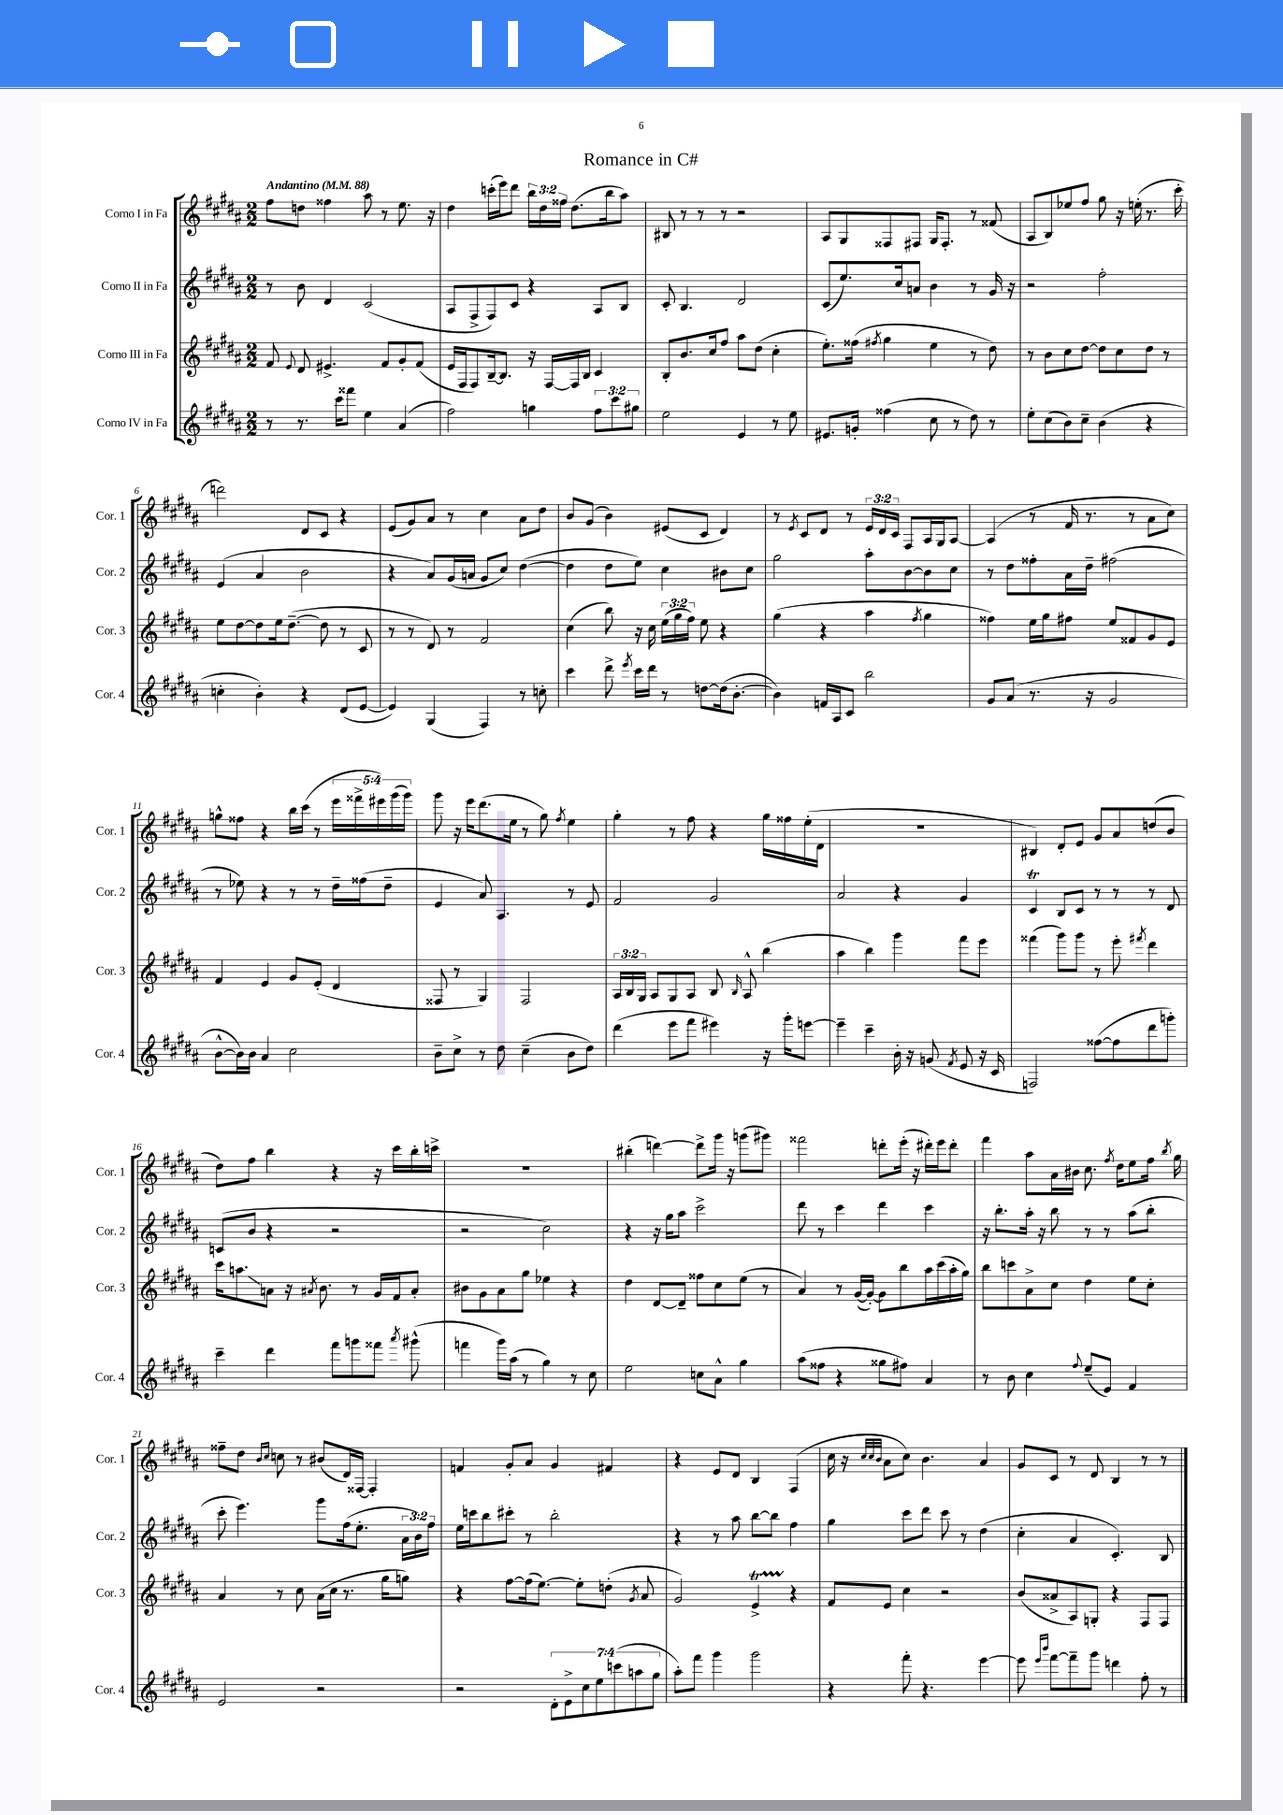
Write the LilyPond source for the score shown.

\header { title = "Romance in C#" }
<<
\new StaffGroup <<
\new Staff = "s0" \with { instrumentName = "Corno I in Fa" shortInstrumentName = "Cor. 1" } {
    \clef treble \key b \major \numericTimeSignature \time 2/2 \override Staff.TupletNumber.text = #tuplet-number::calc-fraction-text \tempo "Andantino" 4 = 88
    \autoBeamOff fis''8[ d''8] fisis''4 ais''8 r8 e''8. r16 |
    dis''4 c'''16[-.( e'''16) dis'''8] \tuplet 3/2 { b''16[ dis''16 fisis''16] } dis''8.[( b''16 ais''8]) |
    bis8 r8 r8 r8 r2 |
    ais8[ gis8 fisis8 fis8] gis16[ fis8.]-. r8 fisis'8( |
    ais8[ b8) ees''8 fis''8] gis''8 r16 e''16-.( r8. cis'''16-. |
    d'''2) dis'8[ cis'8] r4 |
    e'8[( gis'8) ais'8] r8 cis''4 ais'8[ dis''8] |
    b'8[ gis'8]( b'4) eis'8[( cis'8] dis'4) |
    r8 \acciaccatura { e'8 } cis'8[ dis'8] r8 \tuplet 3/2 { e'16[ dis'16 cis'16] } fis8[ ais16 gis16 ais8]~ |
    ais4( r8 fis'16 r8. r8 ais'8[ cis''8]) |
    g''8[-^ fisis''8] r4 b''16[ cis'''16]( r8 \tuplet 5/4 { e'''16[ fisis'''16-> eis'''16) gis'''16( gis'''16]) } |
    gis'''8 r16 e'''16[ dis'''8.( e''16] r8 gis''8) \acciaccatura { fis''8 } e''4 |
    gis''4-. r8 fis''8 r4 gis''16[ fisis''16 e''16-.( dis'16] |
    R1 |
    bis4) dis'8[-. e'8] gis'8[ ais'8 d''8( b'8] |
    dis''8[) fis''8] b''4 r4 r16 cis'''16[ b''16-. c'''16]-> |
    R1 |
    bis''4-.( d'''4~) d'''8[-> gis'''16] r16 g'''8[( gis'''8]) |
    fisis'''2 d'''8[-. e'''16]-.( r16 dis'''16[-.) e'''16 dis'''8]-. |
    fis'''4 ais''8[ ais'16 bis'16] cis''8. \acciaccatura { fis''8 } dis''16[ e''8 fis''16] \acciaccatura { b''8 } gis''16 |
    fisis''8[-- dis''8] \grace { b'16[ cis''16] } c''8 r8 bis'8[( dis'16) fisis16]~ fisis4-. |
    f'4 gis'8[-. ais'8] gis'4 fis'4 |
    r4 e'8[ dis'8] b4 fis4( |
    cis''16 r16 \grace { cis''32[ cis''32 b'32] } ais'8[ cis''8]) b'4. ais'4 |
    gis'8[ cis'8] r8 dis'8 b4 r8 r8 \bar "|." |
}
\new Staff = "s1" \with { instrumentName = "Corno II in Fa" shortInstrumentName = "Cor. 2" } {
    \clef treble \key b \major \numericTimeSignature \time 2/2 \override Staff.TupletNumber.text = #tuplet-number::calc-fraction-text
    \autoBeamOff r8 b'8 dis'4 cis'2( |
    ais8[ fis8-> fis8) cis'8] r4 ais8[ b8] |
    cis'8-. b4. dis'2 |
    cis'8[( e''8.) cis''16 a'8] b'4 r8 gis'16 r16 |
    r2 fis''2-. |
    e'4( ais'4 b'2 |
    r4 ais'8[) gis'16( a'16] gis'8[ cis''8]) dis''4~( |
    dis''4 dis''8[ e''8]) cis''4 bis'8[ cis''8] |
    gis''2 ais''8[-. b'8~ b'8 cis''8] |
    r8 dis''8[ fisis''8-. ais'16 dis''16]-- fis''2( |
    r8 ees''8) r4 r8 r8 dis''16[-- fisis''16( dis''8]-- |
    e'4 ais'8) ais4. r8 e'8 |
    fis'2 gis'2 |
    ais'2 r4 gis'4 |
    cis'4\trill b8[ cis'8] r8 r8 r8 dis'8 |
    c'8[( b'8] r4 r2 |
    r2 cis''2) |
    r4 r16 gis''16[ ais''8] cis'''2-> |
    dis'''8 r8 cis'''4 dis'''4 cis'''4 |
    r16 b''8.[-. ais''16]-. r16 b''8 r8 r8 ais''8[( b''8]-. |
    cis'''8-. e'''4.) gis'''8[ fis''16( e''8.]-. \tuplet 3/2 { ais'16[ b'16) fis''16] } |
    e''16[ c'''16 b''8 cis'''8]-. r8 b''2-. |
    r4 r8 ais''8 b''8[~ b''8] fis''4 |
    gis''4 cis'''8[ dis'''8] cis'''8 r8 dis''4( |
    cis''4-. ais'4 cis'4.-.) b8 \bar "|." |
}
\new Staff = "s2" \with { instrumentName = "Corno III in Fa" shortInstrumentName = "Cor. 3" } {
    \clef treble \key b \major \numericTimeSignature \time 2/2 \override Staff.TupletNumber.text = #tuplet-number::calc-fraction-text
    \autoBeamOff fis'8 \appoggiatura { e'8 } dis'8 eis'4.-> fis'8[ gis'8-. fis'8]( |
    e'16[ fis16 fis8) b16~-- b8.] r16 fis16[~ fis16 b16] cis'4 |
    b8[-. b'8. cis''16 fis''8] ais''8[ dis''8]( cis''4-. |
    e''8.[-.) fisis''16]( \acciaccatura { fis''8 } gis''4 e''4 r8 dis''8) |
    r8 b'8[ cis''8 dis''8]~ dis''8[ cis''8 dis''8] r8 |
    e''8[ dis''8~ dis''8 e''16 dis''8.]~--( dis''8 r8 cis'8 |
    r8 r8 dis'8) r8 fis'2 |
    cis''4( b''8) r16 cis''16 \tuplet 3/2 { e''16[( gis''16 fis''16]) } e''8 r4 |
    gis''4( r4 ais''4 \acciaccatura { fis''8 } gis''4 |
    fisis''4) e''16[ gis''16 fis''8] e''8[ fisis'8 gis'8 e'8] |
    fis'4 e'4 gis'8[ e'8]-.( dis'4 |
    fisis8 r8 gis4) fisis2 |
    \tuplet 3/2 { ais16[ b16 gis16] } ais8[ gis8 ais8] b8 \grace { b16 } ais8-^ b''4( |
    ais''4 b''4) gis'''4 fis'''8[ e'''8] |
    fisis'''4( gis'''8[) gis'''8] r8 e'''8-. \acciaccatura { fis'''8 } dis'''4 |
    cis'''16[ a''8.\glissando a'8] r16 \acciaccatura { ais'8 } b'8. r8 gis'16[ fis'16 ais'8]-. |
    bis'8[ gis'8 ais'8 gis''8] ees''4 r4 |
    dis''4 dis'8[~ dis'8]-- fisis''8[ cis''8 e''8]( r8 |
    ais'4) r8 gis'16[~( gis'16]~-.) gis'8[ b''8 ais''16 cis'''16( ais''16-. gis''16]) |
    b''8[ c'''8 ais'8-> cis''8] dis''4 e''8[ cis''8]-. |
    ais'4 r8 cis''8 ais'16[( cis''16] r8. gis''16[ g''8]) |
    r4 fis''8[~ fis''16( e''8.]~) e''8[-. d''8]-.( \acciaccatura { gis'8 } ais'8 |
    gis'2) e'4->\startTrillSpan r4\stopTrillSpan |
    fis'8[ e'8] cis''4 r2 |
    b'8[( aisis'8-> ais8) g8]-. r4 fis8[ fis8] \bar "|." |
}
\new Staff = "s3" \with { instrumentName = "Corno IV in Fa" shortInstrumentName = "Cor. 4" } {
    \clef treble \key b \major \numericTimeSignature \time 2/2 \override Staff.TupletNumber.text = #tuplet-number::calc-fraction-text
    \autoBeamOff r8 r8. cis'''16[ fisis'''8] e''4 ais'4( |
    fis''2) g''4 \tuplet 3/2 { fis''8[ cis'''8 gis''8] } |
    e''2 e'4 r8 e''8 |
    eis'8.[ g'16]-. fisis''4( cis''8 r8 dis''8) r8 |
    e''8[-. cis''8( b'8) cis''8]-- b'4( r4 |
    c''4-. b'4-.) r4 dis'8[( e'8]~ |
    e'4) gis4( fis4) r8 c''8-. |
    cis'''4 dis'''8-> \acciaccatura { e'''8 } cis'''16[ dis'''16] r8 d''8[~ d''16( b'8.]~-. |
    b'4) f'16[ ais16 cis'8] b''2 |
    gis'8[ ais'8]( r8. r16 gis'2 |
    b'8[~-^ b'16) b'16] ais'4 cis''2 |
    b'8[-- cis''8]-> r8 dis''8 cis''4--( b'8[ dis''8]) |
    dis'''4( e'''8[ fis'''8] eis'''4) r16 gis'''16[-. e'''8]~ |
    e'''4-- cis'''4-- b'16-. r16 g'8( \acciaccatura { fis'8 } e'8 r16 cis'16 |
    f2) fisis''8[~( fisis''8 dis'''8 g'''8]-.) |
    cis'''4-- dis'''4 fis'''8[ g'''8 fisis'''8] \acciaccatura { ais'''8 } gis'''8-^( |
    f'''4 gis'''16[) ais''16]( r8 gis''4) r8 cis''8 |
    e''2 c''8[ ais'8]-^ gis''4 |
    ais''8[( fisis''8] r4 gisis''8[ fis''8]) ais'4 |
    r8 b'8 cis''4 \appoggiatura { fis''8 } e''8[--( e'8]) fis'4 |
    e'2 r2 |
    r2 \tuplet 7/4 { dis'8[-. e'8-> cis''8 e''8 c'''8( a''8 gis''8] } |
    ais''8[-.) fis'''8] gis'''4 gis'''2 |
    r4 fis'''8-. r4. e'''4~ |
    e'''8 \grace { e'''16[ b'''16] } fis'''8[~ fis'''8-- gis'''8] d'''4 fis''8-. r8 \bar "|." |
}
>>
>>
